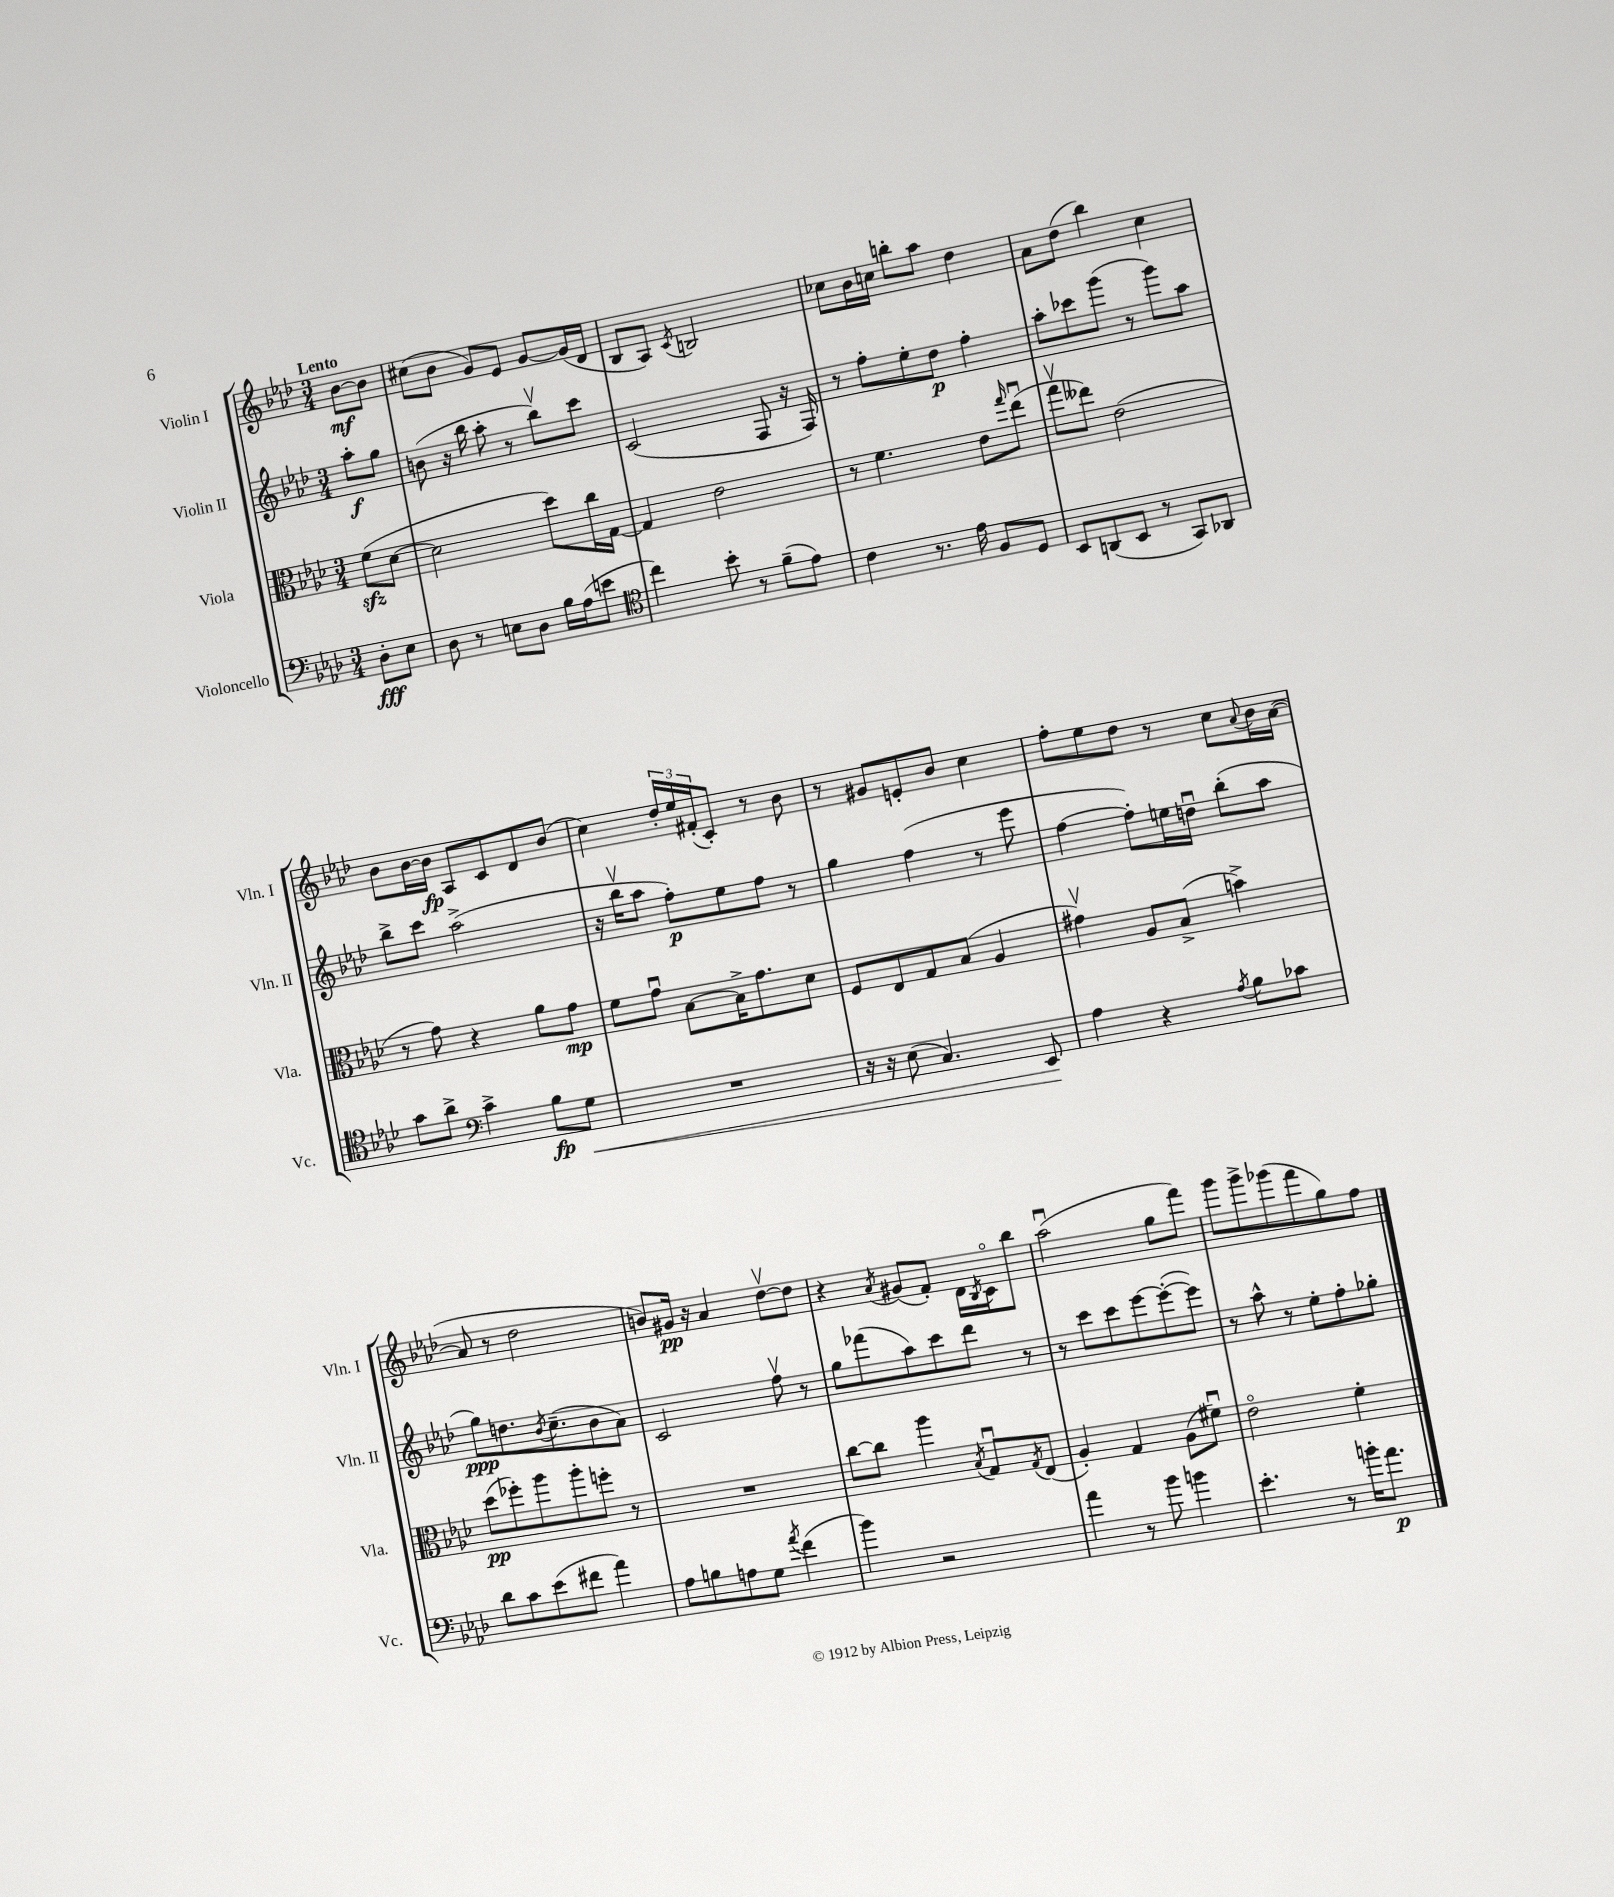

**kern	**dynam	**kern	**dynam	**kern	**dynam	**kern	**dynam
*part4	*part4	*part3	*part3	*part2	*part2	*part1	*part1
*staff4	*staff4	*staff3	*staff3	*staff2	*staff2	*staff1	*staff1
*I"Violoncello	*	*I"Viola	*	*I"Violin II	*	*I"Violin I	*
*I'Vc.	*	*I'Vla.	*	*I'Vln. II	*	*I'Vln. I	*
*clefF4	*	*clefC3	*	*clefG2	*	*clefG2	*
*k[b-e-a-d-]	*	*k[b-e-a-d-]	*	*k[b-e-a-d-]	*	*k[b-e-a-d-]	*
*M3/4	*	*M3/4	*	*M3/4	*	*M3/4	*
=	=	=	=	=	=	=	=
!	!	!	!	!	!	!LO:TX:a:B:t=Lento	!
8D-'\L	fff	(8fzz\L	.	8aa-'\L	f	[8b-\L	mf
8E-\J	.	[8d-\J	.	8gg\J	.	8b-\J]	.
=1	=1	=1	=1	=1	=1	=1	=1
8D-\	.	2d-\]	.	(8bn\	.	(8cc#X\L	.
8r	.	.	.	16r	.	8b-\J	.
.	.	.	.	16bb-\	.	.	.
8En\L	.	.	.	8aa-'\	.	8g/L)	.
8D-\J	.	.	.	8r	.	8e-/J	.
16B-\LL	.	8dd-\L)	.	8bb-v\L)	.	[8g/L	.
(16A-\J	.	.	.	.	.	.	.
8en\J	.	16cc\L	.	8ccc\J	.	(16g/L]	.
.	.	[16G\JJ	.	.	.	16d-/JJ	.
=2	=2	=2	=2	=2	=2	=2	=2
*clefC4	*	*	*	*	*	*	*
4cc\)	.	4G/]	.	(2c/	.	8B-/L	.
.	.	.	.	.	.	8A-/J)	.
.	.	.	.	.	.	8qc/	.
8b-'\	.	2e-\	.	.	.	2Bn/	.
8r	.	.	.	.	.	.	.
(8f~\L	.	.	.	8F/	.	.	.
8e-\J)	.	.	.	16r	.	.	.
.	.	.	.	16F/)	.	.	.
=3	=3	=3	=3	=3	=3	=3	=3
4c\	.	8r	.	8r	.	8cc-X\L	.
.	.	4.f\	.	8ff'\L	.	16b-\L	.
.	.	.	.	.	.	16ccn\JJ	.
8.r	.	.	.	8ee-'\	.	8bbn'\L	.
.	.	.	.	8dd-\J	p	8aa-\J	.
16e-\	.	.	.	.	.	.	.
8F/L	.	8e-\L	.	4ff'\	.	4dd-\	.
.	.	16qqgg/	.	.	.	.	.
8D-/J	.	(8ee-u\J	.	.	.	.	.
=4	=4	=4	=4	=4	=4	=4	=4
8BB-/L	.	8ggv\L	.	8aa-'\L	.	8a-\L	.
(8AAn/	.	8ee--X\J)	.	8ccc-X\	.	(8dd-\J	.
8BB-/J	.	(2e-\	.	(8ggg\J	.	4bb-\)	.
8r	.	.	.	8r	.	.	.
8GG/L)	.	.	.	8ggg\L)	.	4cc\	.
8AA-X/J	.	.	.	8aa-\J	.	.	.
!!LO:LB:g=z
=5	=5	=5	=5	=5	=5	=5	=5
8g\L	.	8r	.	8bb-^\L	.	8b-\L	.
8a-^\J	.	8g\)	.	8ccc\J	.	[16b-\L	.
.	.	.	.	.	.	16b-\JJ]	fp
*clefF4	*	*	*	*	*	*	*
4c^\	.	4r	.	(2aa-^\	.	8A-/L	.
.	.	.	.	.	.	8c/	.
8B-\L	fp	8a-\L	.	.	.	8d-/	.
!	!LO:HP:b	!	!	!	!	!	!
8G\J	<	8g\J	mp	.	.	(8b-/J	.
=6	=6	=6	=6	=6	=6	=6	=6
2.r	.	8f\L	.	16r	.	4cc\)	.
.	.	.	.	16bb-v\KL	.	.	.
.	.	8gu\J	.	8aa-\J	.	.	.
.	.	[8B-\L	.	8ff'\L)	p	24dd-'/LL	.
.	.	.	.	.	.	24ee-/	.
.	.	.	.	.	.	(24f#X'/J	.
.	.	16B-^\K]	.	8ee-\	.	8c'/J)	.
.	.	8.g\	.	.	.	.	.
.	.	.	.	8ff\J	.	8r	.
.	.	8d-\J	.	8r	.	8b-\	.
=7	=7	=7	=7	=7	=7	=7	=7
16r	.	8F/L	.	4gg\	.	8r	.
16r	.	.	.	.	.	.	.
(8E-\	.	8E-/	.	.	.	8g#X/L	.
4.C/)	.	8G/	.	(4ff\	.	8en'/	.
.	.	(8B-/J	.	.	.	8b-/J	.
.	.	4A-/	.	8r	.	4cc\	.
8EE-/	.	.	.	8eee-\	.	.	.
.	[	.	.	.	.	.	.
=8	=8	=8	=8	=8	=8	=8	=8
4A-\	.	4g#Xv\)	.	[4ff\	.	8ff'\L	.
.	.	.	.	.	.	8ee-\	.
4r	.	8A-/L	.	8ff'\L])	.	8dd-\J	.
.	.	(8B-^/J	.	16een\L	.	8r	.
.	.	.	.	16ddnu\JJ	.	.	.
8qA-/	.	.	.	.	.	.	.
8B-\L	.	4bn^\)	.	(8bb-'\L	.	8cc\L	.
.	.	.	.	.	.	8qqa-/	.
8c-X\J	.	.	.	8aa-\J	.	16b-\L	.
.	.	.	.	.	.	([16a-\JJ	.
!!LO:LB:g=z
=9	=9	=9	=9	=9	=9	=9	=9
8d-\L	.	(8dd-\L	pp	8gg\L)	ppp	8a-/]	.
8c\	.	8ff-X'\)	.	8.ddn\	.	8r	.
(8e-\	.	8aa-\	.	.	.	2dd-\	.
.	.	.	.	8qb-/	.	.	.
.	.	.	.	(8.cc~\	.	.	.
8f#X\J	.	8aa-'\	.	.	.	.	.
4a-\)	.	8ffn'\J	.	8b-\	.	.	.
.	.	8r	.	8a-\J)	.	.	.
=10	=10	=10	=10	=10	=10	=10	=10
8A-\L	.	2.r	.	2c/	.	8bn/L)	.
8Bn\	.	.	.	.	.	16g#X/Jk	pp
.	.	.	.	.	.	16r	.
8An\	.	.	.	.	.	4a-/	.
8G\J	.	.	.	.	.	.	.
8qa-/	.	.	.	.	.	.	.
(4f\	.	.	.	8ffv\	.	[8dd-v\L	.
.	.	.	.	8r	.	8dd-\J]	.
=11	=11	=11	=11	=11	=11	=11	=11
4b-\)	.	[8cc\L	.	8gg\L	.	4r	.
.	.	8cc\J]	.	(8fff-X\	.	.	.
.	.	.	.	.	.	8qa-/	.
2r	.	4aa-\	.	8aa-\)	.	(8g#X/L	.
.	.	.	.	8ccc\	.	8f'/J)	.
.	.	8qB-/	.	.	.	.	.
.	.	8Gu/L	.	8ddd-\J	.	16d-\LL	.
.	.	.	.	.	.	8qB-/	.
.	.	.	.	.	.	16c\J	.
.	.	8qG/	.	.	.	.	.
.	.	(8E-/J	.	8r	.	8bb-\J	.
=12	=12	=12	=12	=12	=12	=12	=12
4a-\	.	4A-'/)	.	8r	.	(2aa-u\	.
.	.	.	.	8ccc\L	.	.	.
8r	.	4G/	.	8ccc\	.	.	.
8b-\	.	.	.	[8eee-\	.	.	.
4bn\	.	(8A-\L	.	(8eee-'\_	.	8gg\L	.
.	.	8f#Xu\J)	.	8eee-\J])	.	8fff\J)	.
=13	=13	=13	=13	=13	=13	=13	=13
4.e-'\	.	2e-\	.	8r	.	8ggg\L	.
.	.	.	.	8aa-^^\	.	8ggg^\	.
.	.	.	.	8r	.	(8ggg-X\	.
8r	.	.	.	8ee-'\L	.	8fff\	.
16bn'\KL	.	4f'\	.	8ff'\	.	8gg\)	.
8.a-\J	p	.	.	.	.	.	.
.	.	.	.	8gg-X'\J	.	8ff\J	.
==	==	==	==	==	==	==	==
*-	*-	*-	*-	*-	*-	*-	*-
